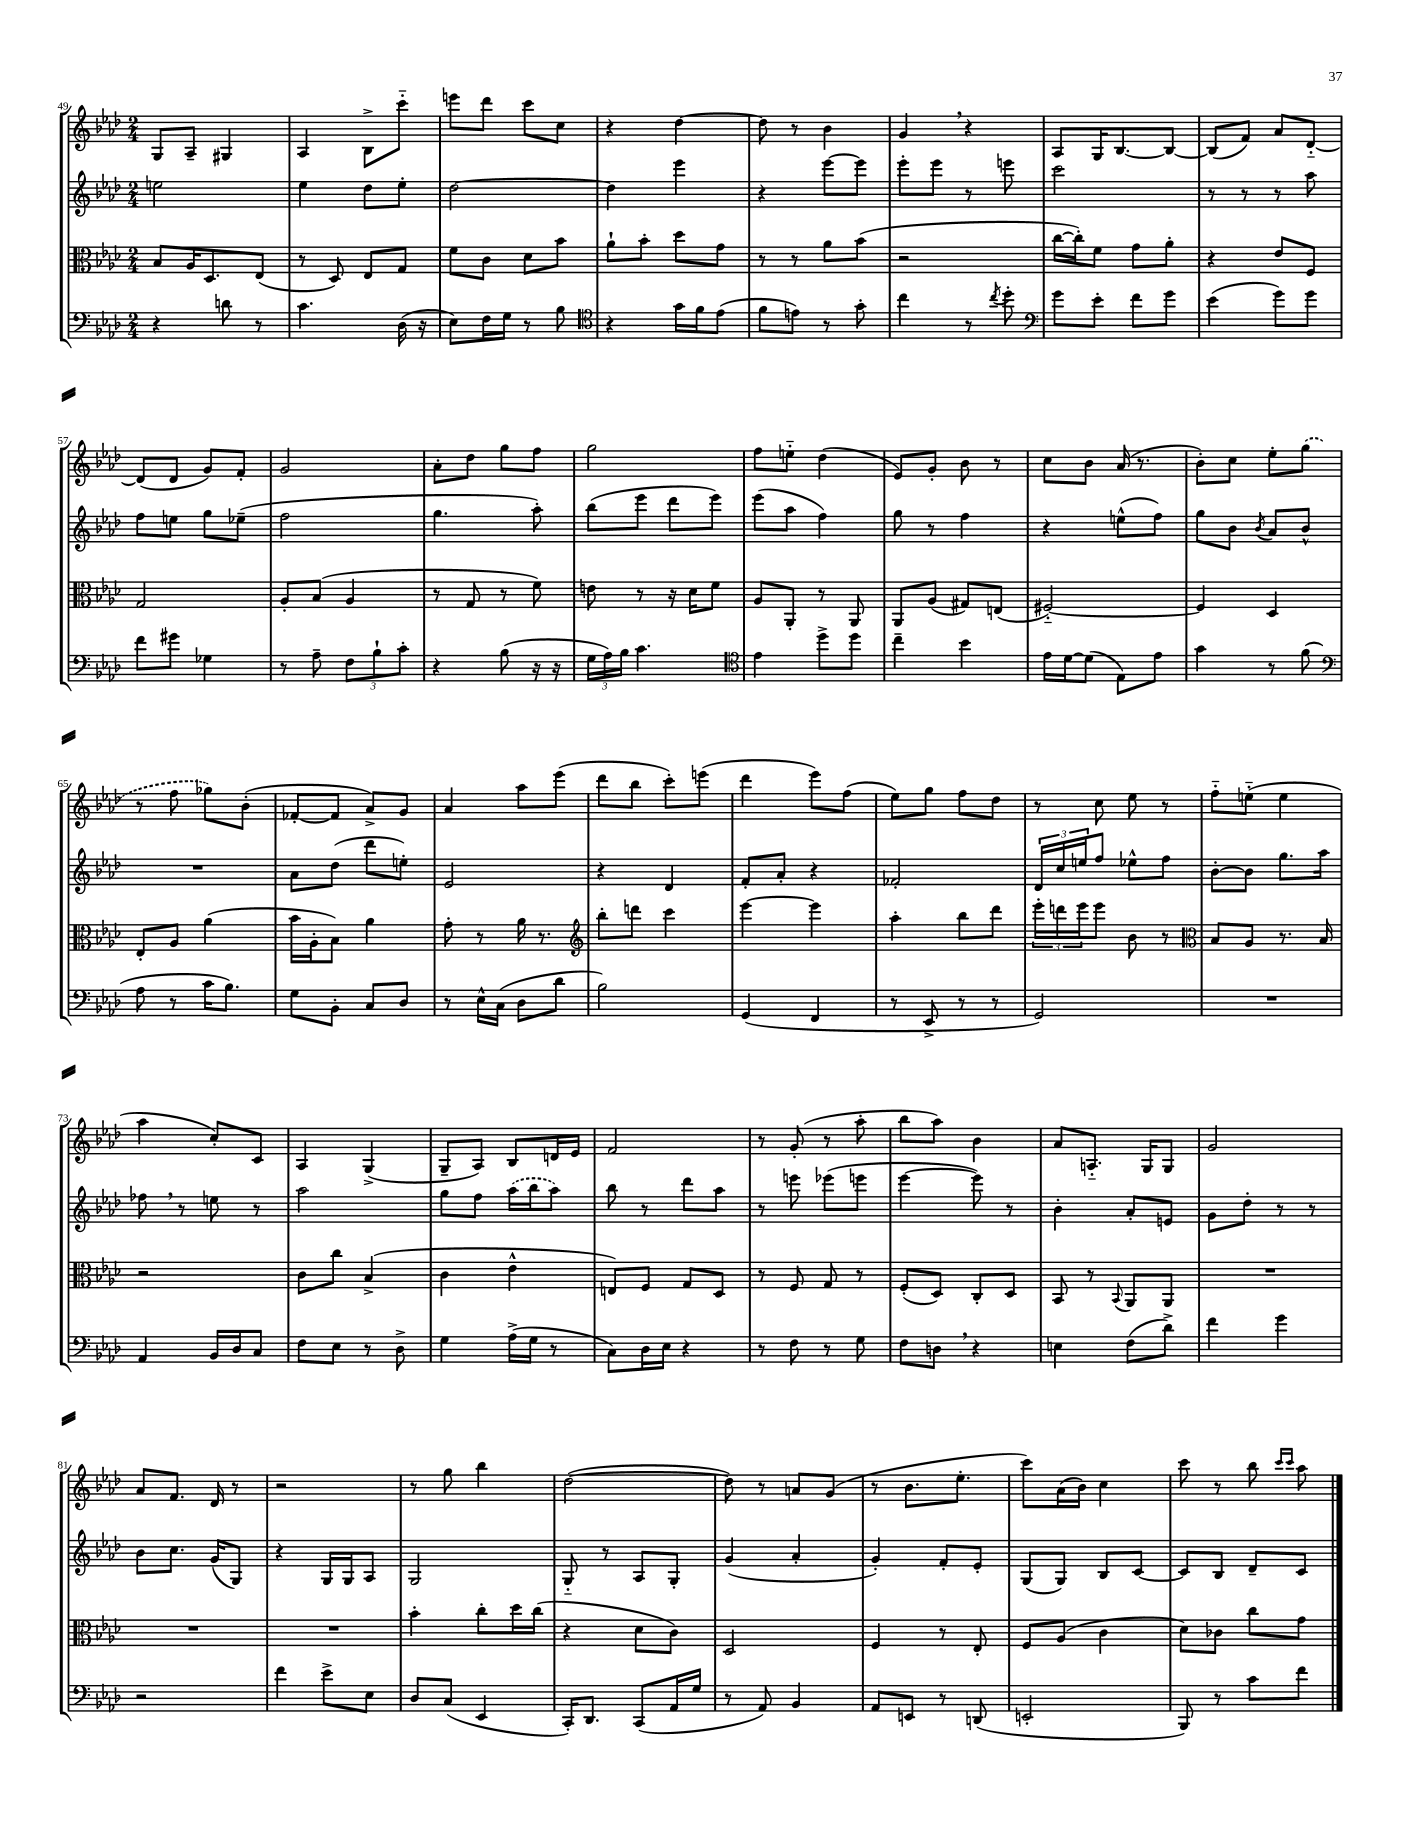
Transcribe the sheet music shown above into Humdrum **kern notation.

**kern	**kern	**kern	**kern
*part4	*part3	*part2	*part1
*staff4	*staff3	*staff2	*staff1
*clefF4	*clefC3	*clefG2	*clefG2
*k[b-e-a-d-]	*k[b-e-a-d-]	*k[b-e-a-d-]	*k[b-e-a-d-]
*M2/4	*M2/4	*M2/4	*M2/4
=49	=49	=49	=49
4r	8B-/L	2een\	8G/L
.	16A-/K	.	8A-~/J
.	8.D-/	.	.
8dn\	.	.	4G#X/
8r	(8E-/J	.	.
=50	=50	=50	=50
4.c\	8r	4ee-\	4A-/
.	8D-/)	.	.
.	8E-/L	8dd-\L	8B-^\L
(16D-\	8G/J	8ee-'\J	8ccc\J
16r	.	.	.
=51	=51	=51	=51
8E-\L)	8f\L	[2dd-\	8eeen\L
16F\L	8c\J	.	8ddd-\J
16G\JJ	.	.	.
8r	8d-\L	.	8ccc\L
8B-\	8b-\J	.	8cc\J
=52	=52	=52	=52
*clefC4	*	*	*
4r	8a-`\L	4dd-\]	4r
.	8b-'\J	.	.
16g\LL	8dd-\L	4eee-\	[4dd-\
16f\J	.	.	.
(8e-\J	8g\J	.	.
=53	=53	=53	=53
8f\L	8r	4r	8dd-\]
8en\J)	8r	.	8r
8r	8a-\L	[8eee-\L	4b-\
8g'\	(8b-\J	8eee-\J]	.
=54	=54	=54	=54
4cc\	2r	8eee-'\L	4g,/
.	.	8eee-\J	.
8r	.	8r	4r
8qcc/	.	.	.
8dd-'\	.	8eeen\	.
=55	=55	=55	=55
*clefF4	*	*	*
8g\L	[16cc\LL	2ccc\	8A-/L
.	16cc'\J])	.	.
8e-'\J	8f\J	.	16G/K
.	.	.	[8.B-/
8f\L	8g\L	.	.
8g\J	8a-'\J	.	8B-/J_
=56	=56	=56	=56
(4e-\	4r	8r	(8B-/L]
.	.	8r	8f/J)
8g\L)	8e-/L	8r	8a-/L
8g\J	8F/J	8aa-\	[8d-/J
!!LO:LB:g=z
=57	=57	=57	=57
8f\L	2G/	8ff\L	(8d-/L]
8g#X\J	.	8een\J	8d-/J
4G-X\	.	8gg\L	8g/L)
.	.	(8ee-X~\J	8f'/J
=58	=58	=58	=58
8r	8A-'/L	2ff\	2g/
8A-~\	(8B-/J	.	.
12F\L	4A-/	.	.
12B-`\	.	.	.
12c'\J	.	.	.
=59	=59	=59	=59
4r	8r	4.gg\	8a-'\L
.	8G/	.	8dd-\J
(8B-\	8r	.	8gg\L
16r	8f\)	8aa-'\)	8ff\J
16r	.	.	.
=60	=60	=60	=60
24G\LL	8en\	(8bb-\L	2gg\
24A-\)	.	.	.
24B-\JJ	.	.	.
4.c\	8r	8eee-\J	.
.	16r	8ddd-\L	.
.	16d-\KL	.	.
.	8f\J	8eee-\J)	.
=61	=61	=61	=61
*clefC4	*	*	*
4e-\	8A-/L	(8eee-\L	8ff\L
.	8AA-'/J	8aa-\J	8een\J
8dd-^\L	8r	4ff\)	(4dd-\
8dd-\J	8AA-/	.	.
=62	=62	=62	=62
4cc~\	8AA-/L	8gg\	8e-/L)
.	(8A-/J	8r	8g'/J
4b-\	8G#X/L)	4ff\	8b-\
.	(8En/J	.	8r
=63	=63	=63	=63
16e-\LL	[2F#X/)	4r	8cc\L
[16d-\J	.	.	.
(8d-\J]	.	.	8b-\J
8E-\L)	.	(8een^^\L	(16a-/
.	.	.	8.r
8e-\J	.	8ff\J)	.
=64	=64	=64	=64
4g\	4F#/]	8gg\L	8b-'\L)
.	.	8b-\J	8cc\J
.	.	8qb-/	.
8r	4D-/	8a-/L	8ee-'\L
(8f\	.	8b-^^/J	(8gg\J
!!LO:LB:g=z
=65	=65	=65	=65
*clefF4	*	*	*
8A-\	8E-'/L	2r	8r
8r	8A-/J	.	8ff\
16c\KL	(4a-\	.	8gg-X\L)
8.B-\J)	.	.	.
.	.	.	(8b-'\J
=66	=66	=66	=66
8G\L	16b-\LL	8a-\L	[8f-X'/L
.	16A-'\J	.	.
8BB-'\J	8B-\J)	(8dd-\J	8f-/J]
8C/L	4a-\	8ddd-\L	8a-^/L)
8D-/J	.	8een'\J)	8g/J
=67	=67	=67	=67
8r	8g'\	2e-/	4a-/
16E-^^\LL	8r	.	.
(16C\JJ	.	.	.
8D-\L	16a-\	.	8aa-\L
.	8.r	.	.
8d-\J	.	.	(8eee-\J
=68	=68	=68	=68
*	*clefG2	*	*
2B-\)	8bb-'\L	4r	8ddd-\L
.	8dddn\J	.	8bb-\J
.	4ccc\	4d-/	8ccc'\L)
.	.	.	(8eeen\J
=69	=69	=69	=69
(4GG/	[4eee-\	8f'/L	4ddd-\
.	.	8a-'/J	.
4FF/	4eee-\]	4r	8eee-\L)
.	.	.	(8ff\J
=70	=70	=70	=70
8r	4aa-'\	2f-X'/	8ee-\L)
8EE-^/	.	.	8gg\J
8r	8bb-\L	.	8ff\L
8r	8ddd-\J	.	8dd-\J
=71	=71	=71	=71
2GG/)	24eee-'\LL	24d-/LL	8r
.	24dddn\	24cc/	.
.	24eee-\J	24een/J	.
.	8eee-\J	8ff/J	8cc\
.	8b-\	8ee-X^^\L	8ee-\
.	8r	8ff\J	8r
=72	=72	=72	=72
*	*clefC3	*	*
2r	8B-/L	[8b-'\L	8ff\L
.	8A-/J	8b-\J]	(8een\J
.	8.r	8.gg\L	4ee\
.	16B-/	16aa-\Jk	.
!!LO:LB:g=z
=73	=73	=73	=73
4AA-/	2r	8ff-X,\	4aa-\
.	.	8r	.
16BB-/LL	.	8een\	8cc'/L)
16D-/J	.	.	.
8C/J	.	8r	8c/J
=74	=74	=74	=74
8F\L	8c\L	2aa-\	4A-/
8E-\J	8cc\J	.	.
8r	(4B-^/	.	(4G^/
8D-^\	.	.	.
=75	=75	=75	=75
4G\	4c\	8gg\L	8G~/L
.	.	8ff\J	8A-/J)
(16A-^\LL	4e-^^\	(16aa-\LL	8B-/L
16G\JJ	.	16bb-\J	.
8r	.	8aa-\J)	16dn/L
.	.	.	16e-/JJ
=76	=76	=76	=76
8C\L)	8En/L)	8bb-\	2f/
16D-\L	8F/J	8r	.
16E-\JJ	.	.	.
4r	8G/L	8ddd-\L	.
.	8D-/J	8aa-\J	.
=77	=77	=77	=77
8r	8r	8r	8r
8F\	8F/	8eeen\	(8g'/
8r	8G/	(8eee-X\L	8r
8G\	8r	8eeen\J	8aa-'\
=78	=78	=78	=78
8F\L	(8F'/L	[4eee-\	8bb-\L
8Dn,\J	8D-/J)	.	8aa-\J)
4r	8C'/L	8eee-\])	4b-\
.	8D-/J	8r	.
=79	=79	=79	=79
4En\	8BB-/	4b-'\	8a-/L
.	8r	.	8.An/J
.	8qqBB-/	.	.
(8F\L	8AA-/L	8a-'/L	.
.	.	.	16G/KL
8d-^\J)	8AA-/J	8en/J	8G/J
=80	=80	=80	=80
4f\	2r	8g\L	2g/
.	.	8dd-'\J	.
4g\	.	8r	.
.	.	8r	.
!!LO:LB:g=z
=81	=81	=81	=81
2r	2r	8b-\L	8a-/L
.	.	8.cc\J	8.f/J
.	.	(16g/KL	16d-/
.	.	8G/J)	8r
=82	=82	=82	=82
4f\	2r	4r	2r
8e-^\L	.	16G/LL	.
.	.	16G/J	.
8E-\J	.	8A-/J	.
=83	=83	=83	=83
8D-/L	4b-'\	2G/	8r
(8C/J	.	.	8gg\
4EE-/	8cc'\L	.	4bb-\
.	16dd-\L	.	.
.	(16cc\JJ	.	.
=84	=84	=84	=84
16CC'/KL)	4r	8G/	([2dd-\
8.DD-/J	.	.	.
.	.	8r	.
(8CC/L	8d-\L	8A-/L	.
16AA-/L	8c\J)	8G'/J	.
16G/JJ	.	.	.
=85	=85	=85	=85
8r	2D-/	(4g/	8dd-\])
8AA-/)	.	.	8r
4BB-/	.	4a-'/	8an/L
.	.	.	(8g/J
=86	=86	=86	=86
8AA-/L	4F/	4g'/)	8r
8EEn/J	.	.	8.b-\L
8r	8r	8f'/L	.
.	.	.	8.ee-'\J
(8DDn/	8E-'/	8e-'/J	.
=87	=87	=87	=87
2EEn'/	8F/L	(8G/L	8ccc\L)
.	(8A-/J	8G/J)	(16a-\L
.	.	.	16b-\JJ)
.	4c\	8B-/L	4cc\
.	.	[8c/J	.
=88	=88	=88	=88
8BBB-/)	8d-\L)	8c/L]	8ccc\
8r	8c-X\J	8B-/J	8r
8c\L	8cc\L	8d-~/L	8bb-\
.	.	.	16qqccc/LL
.	.	.	16qqccc/JJ
8f\J	8g\J	8c/J	8aa-\
==	==	==	==
*-	*-	*-	*-
